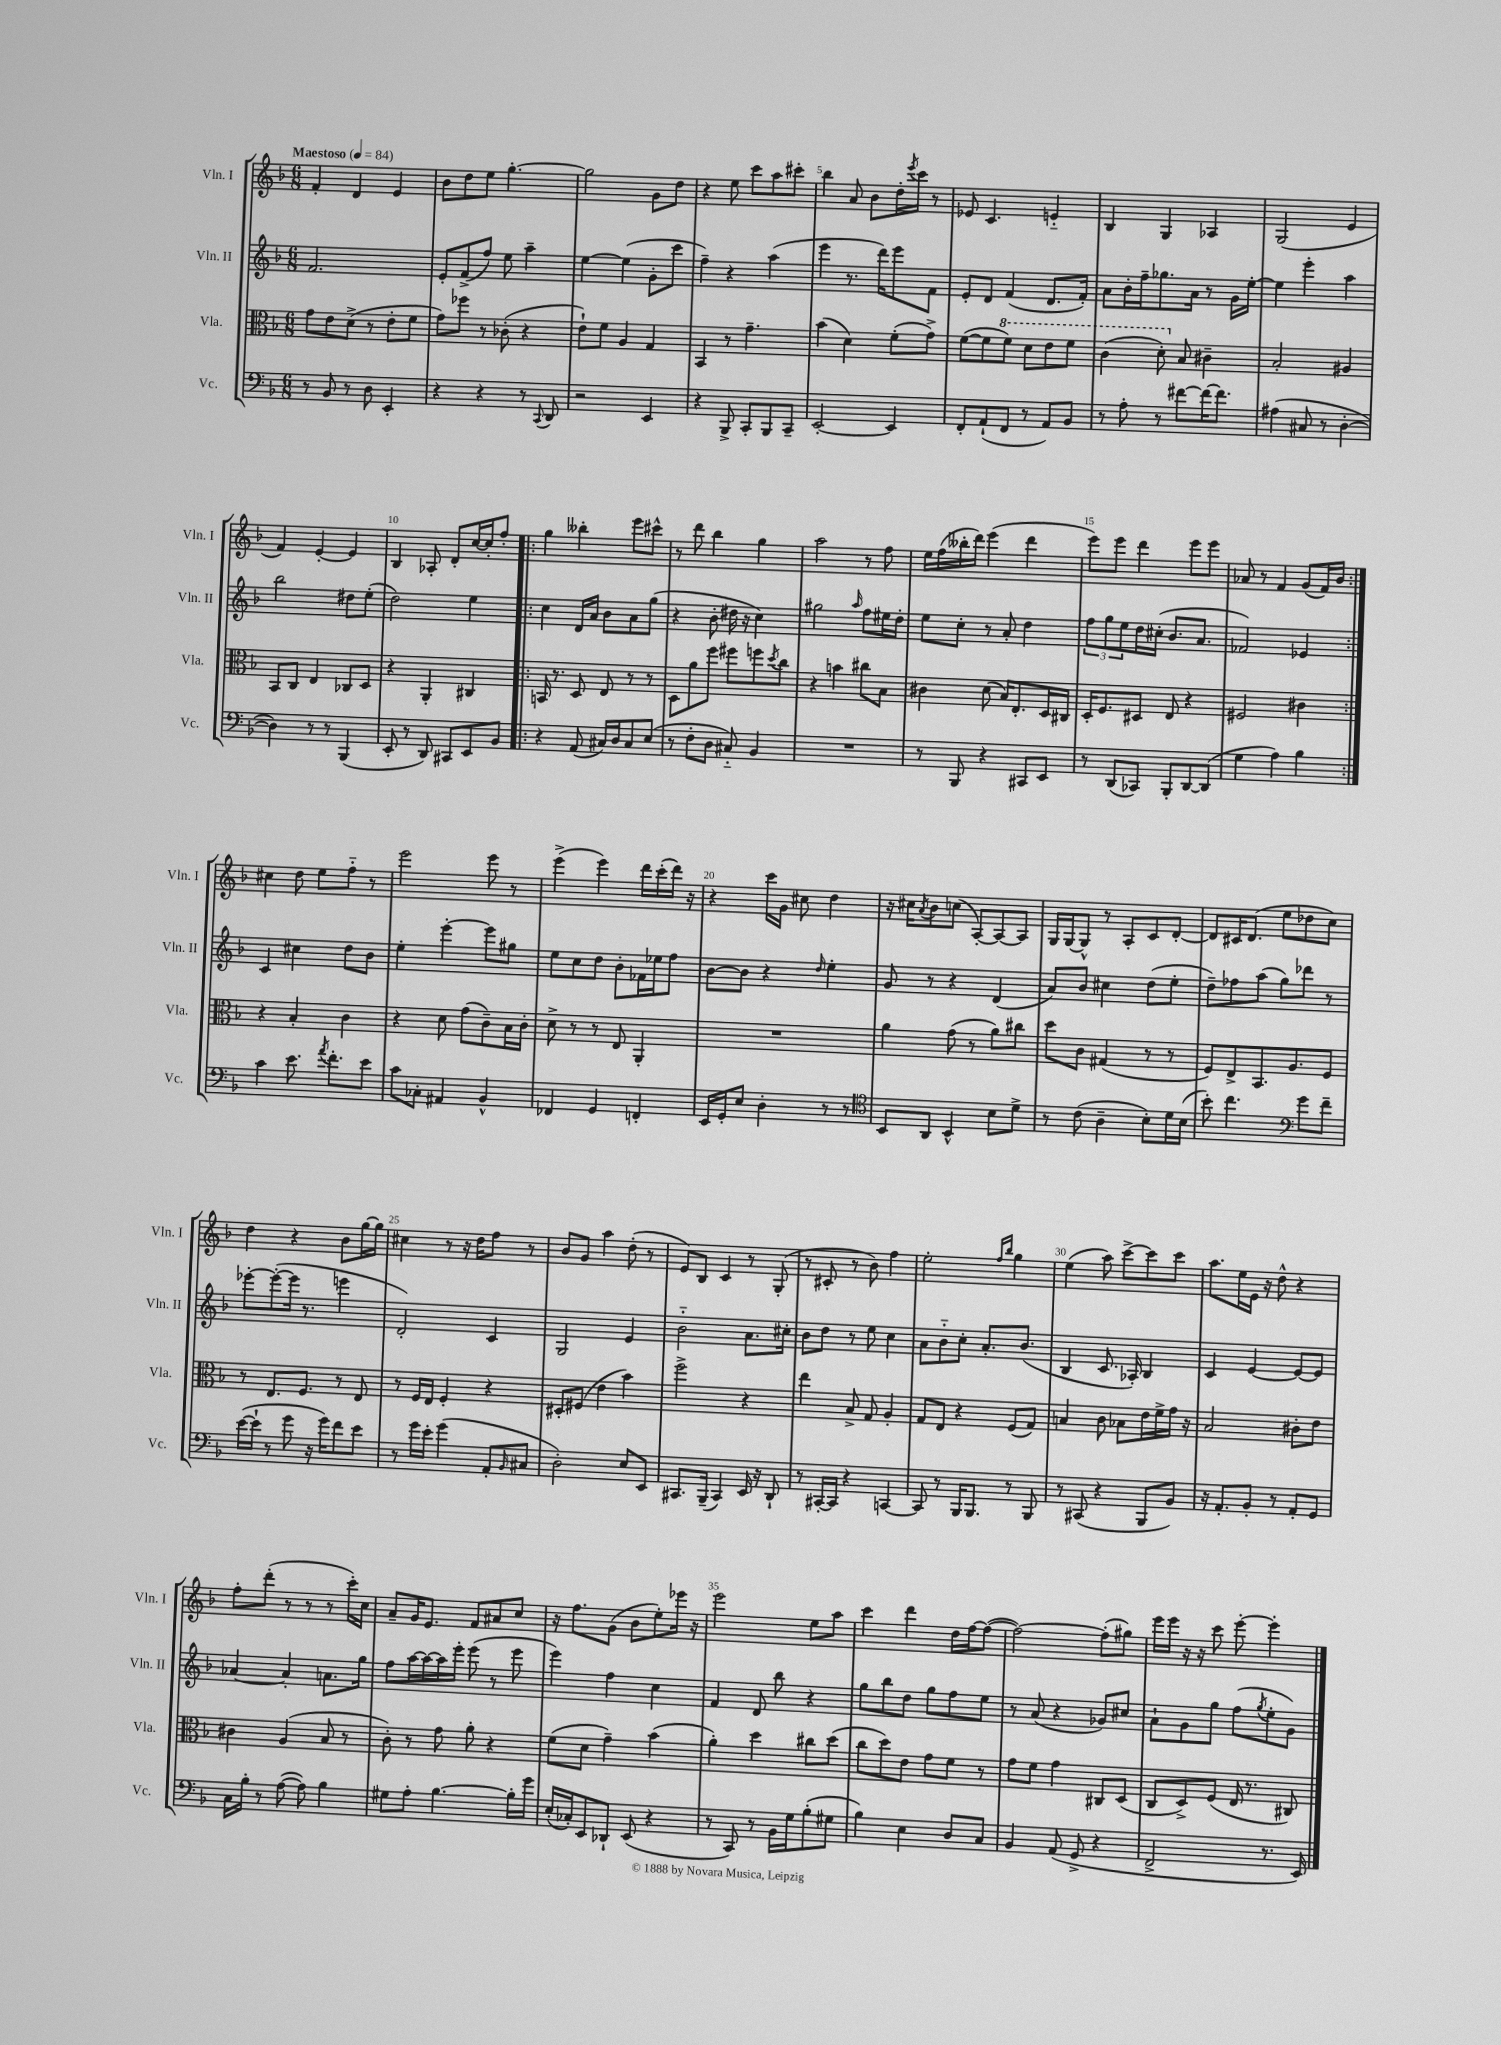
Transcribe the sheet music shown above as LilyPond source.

<<
\new StaffGroup <<
\new Staff = "s0" \with { instrumentName = "Vln. I" shortInstrumentName = "Vln. I" } {
    \clef treble \key f \major \numericTimeSignature \time 6/8 \tempo "Maestoso" 4 = 84
    f'4-. d'4 e'4 |
    bes'8 d''8 e''8 g''4.~-. |
    g''2 g'8 d''8 |
    r4 e''8 c'''8 a''8 cis'''8-. |
    bes''4 a'8 bes'8 d''16-. \acciaccatura { e'''8 } c'''16 r8 |
    ees'8 c'4. e'4-_ |
    bes4 g4 aes4 |
    g2( e'4 |
    f'4) e'4~-. e'4 |
    bes4 aes8-. d'8-. c''16~ c''16-. f''8-. |
    \repeat volta 2 { g''4 beses''4-. e'''8 cis'''8-^ |
    r8 d'''8 bes''4 g''4 |
    a''2 r8 f''8 |
    e''16 f''16( beses''16-. d'''16) e'''4( d'''4 |
    e'''8) e'''8 d'''4 e'''8 e'''8 |
    aes'8 r8 f'4 g'8( f'16) bes'16 | }
    cis''4 d''8 e''8 f''8-_ r8 |
    e'''2 e'''8 r8 |
    e'''4->( e'''4) d'''16 c'''16-.( d'''16) r16 |
    r4 c'''16 g'16 cis''8 d''4 |
    r16 cis''16 \acciaccatura { a'8 } bes'8 c''8( a8~-.) a8~ a8 |
    g16 g16~ g8-^ r8 a8-. c'8 d'8~-. |
    d'8 cis'16 d'8.( e''8 des''8 c''8) |
    d''4 r4 bes'8 g''16~ g''16 |
    cis''4 r8 r16 d''16 f''8 r8 |
    bes'8 g'8 a''4 d''8-.( r8 |
    e'8) bes8 c'4 r8 g8-.( |
    r8 cis'8-. r8 bes'8) f''4 |
    e''2-. \grace { f''16 bes''16 } g''4 |
    e''4( a''8) c'''8~-> c'''8 c'''8 |
    a''8. e''16 e'16 r16 d''8-^ r4 |
    f''8-. d'''8-.( r8 r8 r8 c'''16-.) c''16 |
    a'8-- g'16 e'8. f'8 ais'8 c''8 |
    r16 f''8. g'8( bes'8 e''8-.) ees'''16 r16 |
    e'''2 e''8 a''8 |
    c'''4 d'''4 d''16 f''16~ f''8~( |
    f''2~) f''8-.( gis''8) |
    e'''16 e'''16 r16 r16 c'''8 e'''8~-. e'''4-. \bar "|." |
}
\new Staff = "s1" \with { instrumentName = "Vln. II" shortInstrumentName = "Vln. II" } {
    \clef treble \key f \major \numericTimeSignature \time 6/8
    f'2. |
    e'8-. f'8->( f''8) e''8 a''4-- |
    e''4~ e''4( g'8-. c'''8 |
    f''4--) r4 a''4( |
    e'''4 r8. d'''16) e'''8 f'8 |
    e'8-. d'8 f'4( d'8. f'16-.) |
    a'8 bes'16-. f''16-- ges''8. a'16 r8 g'16 e''16~-. |
    e''4 e'''4-. a''4 |
    bes''2 dis''8 e''8-.( |
    d''2) e''4 |
    \repeat volta 2 { c''4 d'16 a'16 bes'8 a'8 g''8( |
    r4 bes'8-. dis''16 r16 c''4) |
    gis''2 \grace { a''16 } f''8 eis''16 d''16-. |
    e''8 c''8-. r8 a'8-. d''4 |
    \tuplet 3/2 { f''8 g''8 e''8 } d''16 cis''16-.( bes'8. a'8. |
    fes'2) ees'4 | }
    c'4 cis''4 d''8 bes'8 |
    e''4-. e'''4~-. e'''8 gis''8 |
    e''8 c''8 d''8 bes'8-. fes'16 ees''16 f''8 |
    bes'8~ bes'8 r4 \grace { d''16 } e''4-. |
    g'8 r8 r4 d'4( |
    a'8) bes'8 cis''4 d''8( e''8-. |
    d''8--) fes''8 a''8( g''8) des'''8 r8 |
    ees'''8~-. ees'''8~-.( ees'''16 r8. e'''4 |
    d'2-.) c'4 |
    g2 e'4 |
    bes'2-_ a'8. cis''16-. |
    bes'8 d''8 r8 e''8 c''4 |
    a'8 bes'8-_ c''8-. a'8.-. bes'8.( |
    bes4 c'8. aes16-.) bes4 |
    c'4 e'4~ e'8~ e'8 |
    aes'4~ aes'4-. a'8. g''16 |
    f''8 a''16~ a''16~ a''16 e'''16-. e'''8( r8 e'''8 |
    e'''4) f''4 c''4 |
    f'4 d'8 bes''8 r4 |
    g''8 bes''8 d''8 g''8 f''8 e''8 |
    r8 a'8( r4 ges'8) cis''8 |
    a'8-! g'8 g''8 f''8( \acciaccatura { g''8 } e''8-. g'8) \bar "|." |
}
\new Staff = "s2" \with { instrumentName = "Vla." shortInstrumentName = "Vla." } {
    \clef alto \key f \major \numericTimeSignature \time 6/8
    g'8 e'8 d'8->( r8 e'8-. f'8 |
    g'8) fes''8 r8 ces'8-.( r4 |
    e'8-!) f'8 a4 g4 |
    bes,4 r8 g'4.-- |
    bes'4( d'4) f'8-.( g'8->) |
    f'8~( f'8 \ottava #1 f''8) d''8 e''8 f''8 |
    c''4( d''8-.) \ottava #0 bes8 cis'4-- |
    bes2-. ais4 |
    bes,8 c8 e4 ces8 d8 |
    r4 a,4-. cis4 |
    \repeat volta 2 { b,16 r8. d8 e8 r8 r8 |
    d8 a'8 f''8 fis''8 f''8 \acciaccatura { d''8 } c''8 |
    r4 b'4 cis''8 bes8 |
    cis'4 d'8( bes16) e8.-. d16 cis16 |
    d16-. f8. dis8 e8 r4 |
    fis2 cis'4 | }
    r4 bes4-. c'4 |
    r4 d'8 g'8( c'8--) bes16 c'16-. |
    d'8-> r8 r8 e8 a,4-. |
    R2. |
    a'4 g'8( r8 a'8) cis''8 |
    d''8 c'8 gis4( r8 r8 |
    f8) e8-> bes,8. a8. f8 |
    r8 e8. f8. r8 e8 |
    r8 f16 e16 f4-. r4 |
    dis8-. fis8( e'4 bes'4) |
    f''2-> r4 |
    e''4 bes8-> g8 a4-. |
    g8 e8 r4 f8( g8) |
    b4 c'8 bes8 e'16 f'16-> g'16 r16 |
    bes2 cis'8-. e'8 |
    cis'4 a4( bes8 r8 |
    c'8-.) r8 g'8 a'8-. r4 |
    f'8( d'8 g'4--) bes'4( |
    a'4-.) d''4 cis''8 d''8( |
    c''8 d''8) e'8 g'8 f'8 r8 |
    g'8 f'8 g'4 cis8 d8( |
    c8 d8->) f8( e16 r8. cis8) \bar "|." |
}
\new Staff = "s3" \with { instrumentName = "Vc." shortInstrumentName = "Vc." } {
    \clef bass \key f \major \numericTimeSignature \time 6/8
    r8 bes,8 r8 d8 e,4-. |
    r4 r4 r8 \appoggiatura { c,8 } d,8 |
    r2 e,4 |
    r4 bes,,8-> c,8-. bes,,8 c,8-- |
    e,2~-. e,4 |
    f,8-. a,8-!( f,8 r8 a,8) bes,8 |
    r8 a8-. r8 fis'8~ fis'16~ fis'8. |
    ais4( cis8 r8 d4~-. |
    d4) r8 r8 bes,,4( |
    e,8-. r8 d,8) cis,8 e,8 bes,8 |
    \repeat volta 2 { r4 a,8( cis16) d16 cis8 e8( |
    r8 f8-. d8 cis8-_) bes,4 |
    R2. |
    r8 bes,,8 r4 cis,8 e,8 |
    r8 d,8( ces,8) bes,,8-. d,8~ d,8( |
    g4 a4) bes4 | }
    c'4 e'8. \acciaccatura { a'8 } f'8.-. e'8 |
    c'8 ces8-. ais,4 bes,4-^ |
    fes,4 g,4 f,4-. |
    e,16 g,16-. e8 d4-. r8 r8 |
    \clef tenor bes,8 a,8 bes,4-^ bes8 d'8-> |
    r8 c'8( a4-- bes8-.) d'16 bes16( |
    bes'8-.) c''4. \clef bass g'8 f'8-- |
    e'16~( e'16-! r8 g'8 r16 g'16) f'8 e'8 |
    r8 g'16 e'16-. g'4( a,8-. \grace { bes,16 } cis8 |
    d2-.) e8 e,8 |
    cis,8. bes,,16--( cis,4) e,16 r16 d,8-! |
    r8 cis,16~-. cis,16 r4 c,4~ |
    c,8 r8 bes,,16 bes,,8. r8 bes,,8 |
    r8 cis,8( r4 bes,,8 bes,8) |
    r16 a,8.-. bes,8-. r8 a,8-. g,8 |
    c16 bes16-. r8 a8~( a8) bes4 |
    gis8 a8-. bes4.~ bes16-. g'16 |
    e16-.( ces16-.) e,8 des,8-! e,8( r4 |
    r8 c,8) r8 bes,16 g16 bes8-.( gis8 |
    bes4) e4 d8 c8 |
    bes,4 a,8( g,8-> r4 |
    f,2-> r8. e,16) \bar "|." |
}
>>
>>
\layout { \context { \Score \override BarNumber.break-visibility = ##(#f #t #t) barNumberVisibility = #(every-nth-bar-number-visible 5) } }
